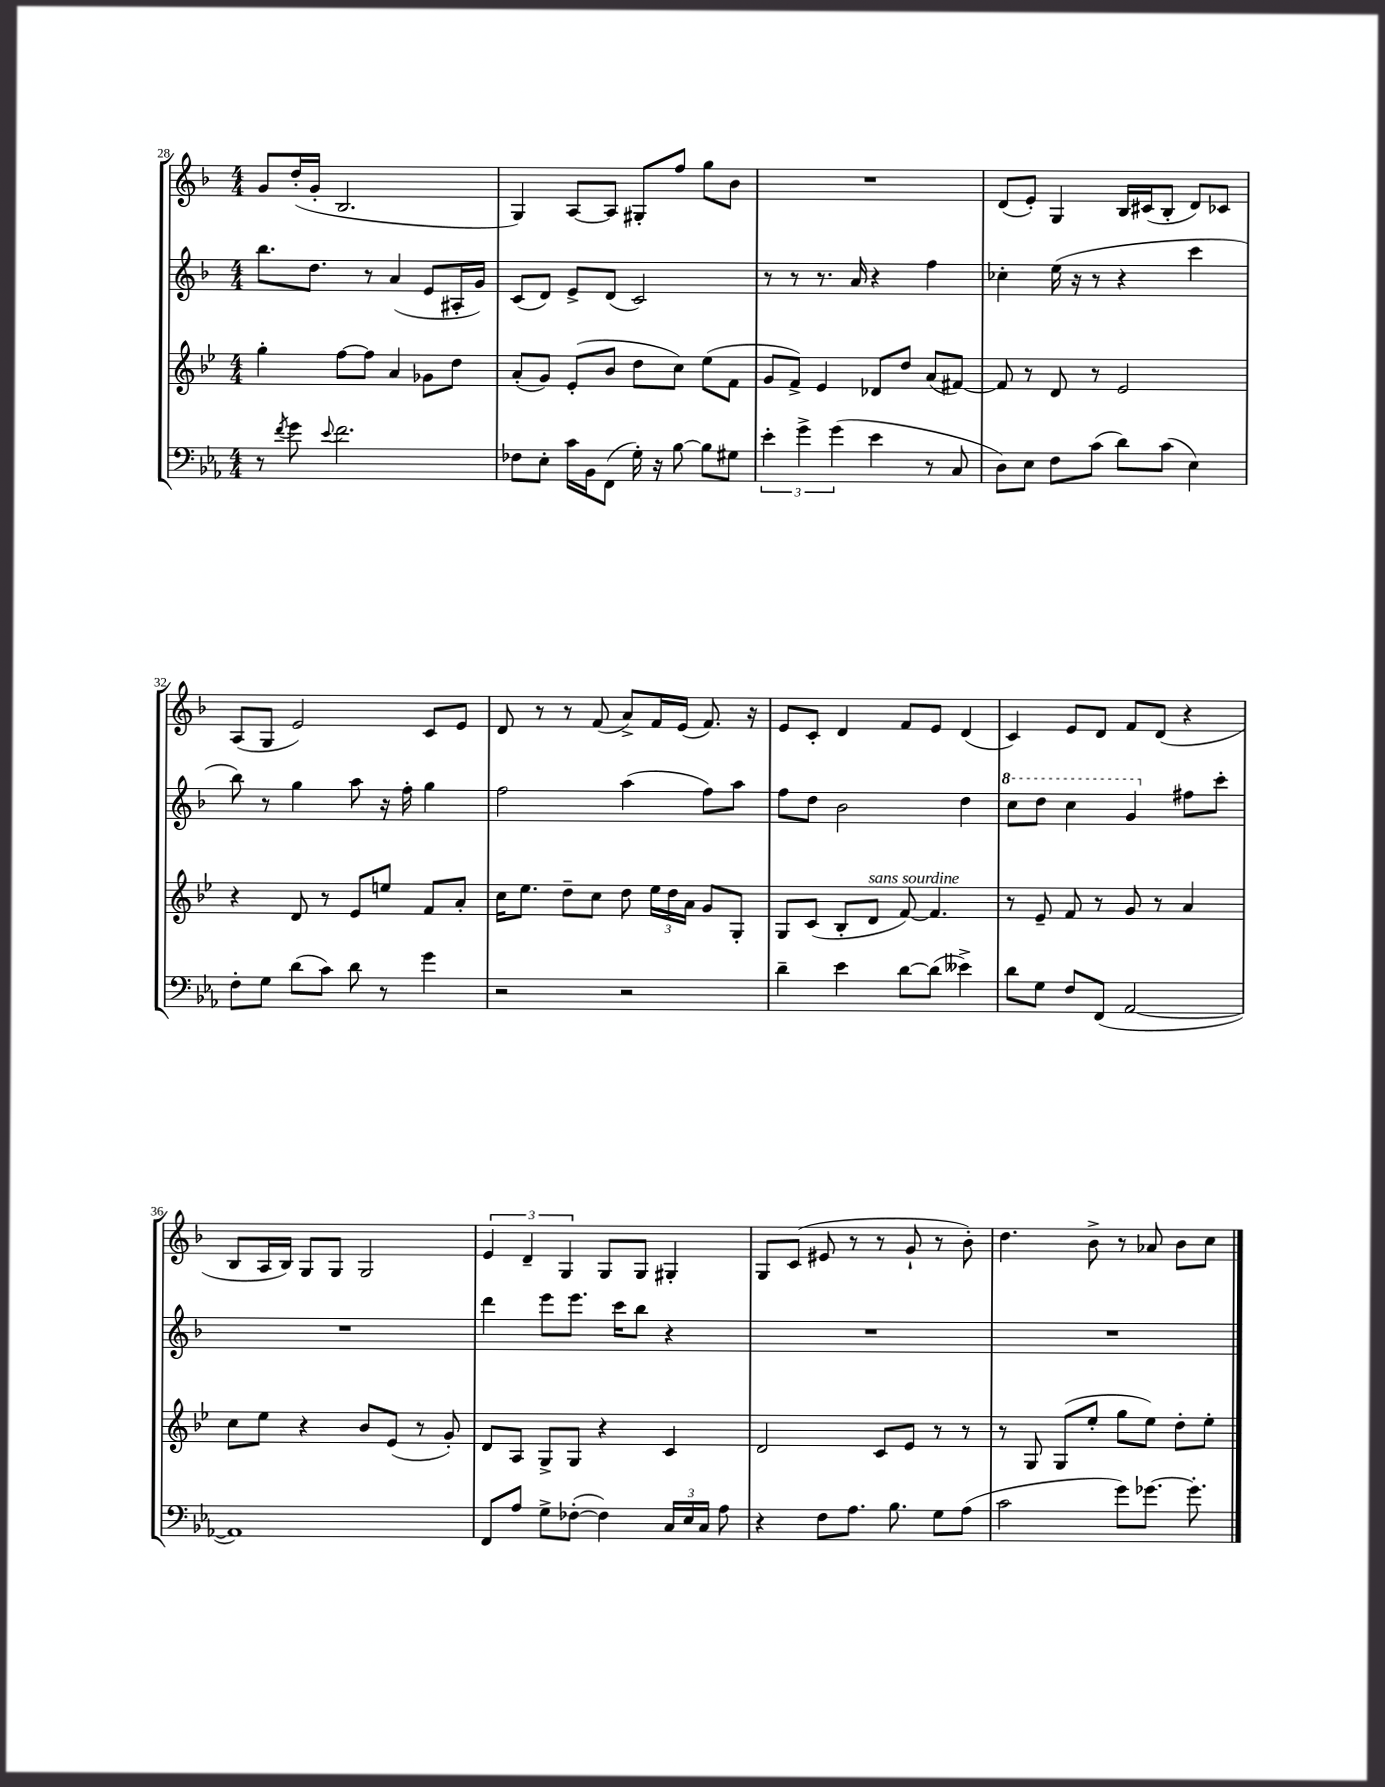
<<
\new StaffGroup <<
\new Staff = "s0" {
    \clef treble \key f \major \numericTimeSignature \time 4/4
    \autoBeamOff g'8[ d''16-.( g'16]-. bes2. |
    g4) a8[~ a8] gis8[-. f''8] g''8[ bes'8] |
    R1 |
    d'8[( e'8]-.) g4 bes16[ cis'16( bes8]-. d'8[) ces'8] |
    a8[( g8] e'2) c'8[ e'8] |
    d'8 r8 r8 f'8( a'8[->) f'16 e'16]( f'8.) r16 |
    e'8[ c'8]-. d'4 f'8[ e'8] d'4( |
    c'4) e'8[ d'8] f'8[ d'8]( r4 |
    bes8[ a16 bes16]) g8[ g8] g2 |
    \tuplet 3/2 { e'4 d'4-- g4 } g8[ g8] gis4-. |
    g8[ c'8]( eis'8 r8 r8 g'8-! r8 bes'8-.) |
    d''4. bes'8-> r8 aes'8 bes'8[ c''8] \bar "|." |
}
\new Staff = "s1" {
    \clef treble \key f \major \numericTimeSignature \time 4/4
    \autoBeamOff bes''8.[ d''8.] r8 a'4( e'8[ ais16-. g'16]) |
    c'8[( d'8]) e'8[-> d'8]( c'2) |
    r8 r8 r8. a'16 r4 f''4 |
    ces''4-. e''16( r16 r8 r4 c'''4 |
    bes''8) r8 g''4 a''8 r16 f''16-. g''4 |
    f''2 a''4( f''8[) a''8] |
    f''8[ d''8] bes'2 d''4 |
    \ottava #1 c'''8[ d'''8] c'''4 g''4 \ottava #0 fis''8[ c'''8]-. |
    R1 |
    d'''4 e'''8[ e'''8.] c'''16[ bes''8] r4 |
    R1 |
    R1 \bar "|." |
}
\new Staff = "s2" {
    \clef treble \key bes \major \numericTimeSignature \time 4/4
    \autoBeamOff g''4-. f''8[~ f''8] a'4 ges'8[ d''8] |
    a'8[-.( g'8]) ees'8[-.( bes'8] d''8[ c''8]) ees''8[( f'8] |
    g'8[ f'8]->) ees'4 des'8[ d''8] a'8[( fis'8]~) |
    fis'8 r8 d'8 r8 ees'2 |
    r4 d'8 r8 ees'8[ e''8] f'8[ a'8]-. |
    c''16[ ees''8.] d''8[-- c''8] d''8 \tuplet 3/2 { ees''16[ d''16 a'16] } g'8[ g8]-. |
    g8[ c'8]( bes8[-. d'8]^\markup { \italic "sans sourdine" } f'8~) f'4. |
    r8 ees'8-- f'8 r8 g'8 r8 a'4 |
    c''8[ ees''8] r4 bes'8[ ees'8]( r8 g'8-.) |
    d'8[ a8] g8[-> g8] r4 c'4 |
    d'2 c'8[ ees'8] r8 r8 |
    r8 g8 g8[( ees''8]-. g''8[ ees''8]) d''8[-. ees''8]-. \bar "|." |
}
\new Staff = "s3" {
    \clef bass \key ees \major \numericTimeSignature \time 4/4
    \autoBeamOff r8 \acciaccatura { f'8 } g'8 \appoggiatura { ees'8 } f'2. |
    fes8[ ees8]-. c'16[ bes,16 f,8]( g16-.) r16 bes8~ bes8[ gis8] |
    \tuplet 3/2 { ees'4-. g'4-> g'4( } ees'4 r8 c8 |
    d8[) ees8] f8[ c'8]( d'8[) c'8]( ees4) |
    f8[-. g8] d'8[( c'8]) d'8 r8 g'4 |
    r2 r2 |
    d'4-- ees'4 d'8[~ d'8]( eeses'4->) |
    d'8[ g8] f8[ f,8]( aes,2~ |
    aes,1) |
    f,8[ aes8] g8[-> fes8]~-.( fes4) \tuplet 3/2 { c16[ ees16 c16] } aes8 |
    r4 f8[ aes8.] bes8. g8[ aes8]( |
    c'2 g'8[) ges'8.]~ ges'8.-. \bar "|." |
}
>>
>>
\layout { \context { \Score currentBarNumber = #28 } }
